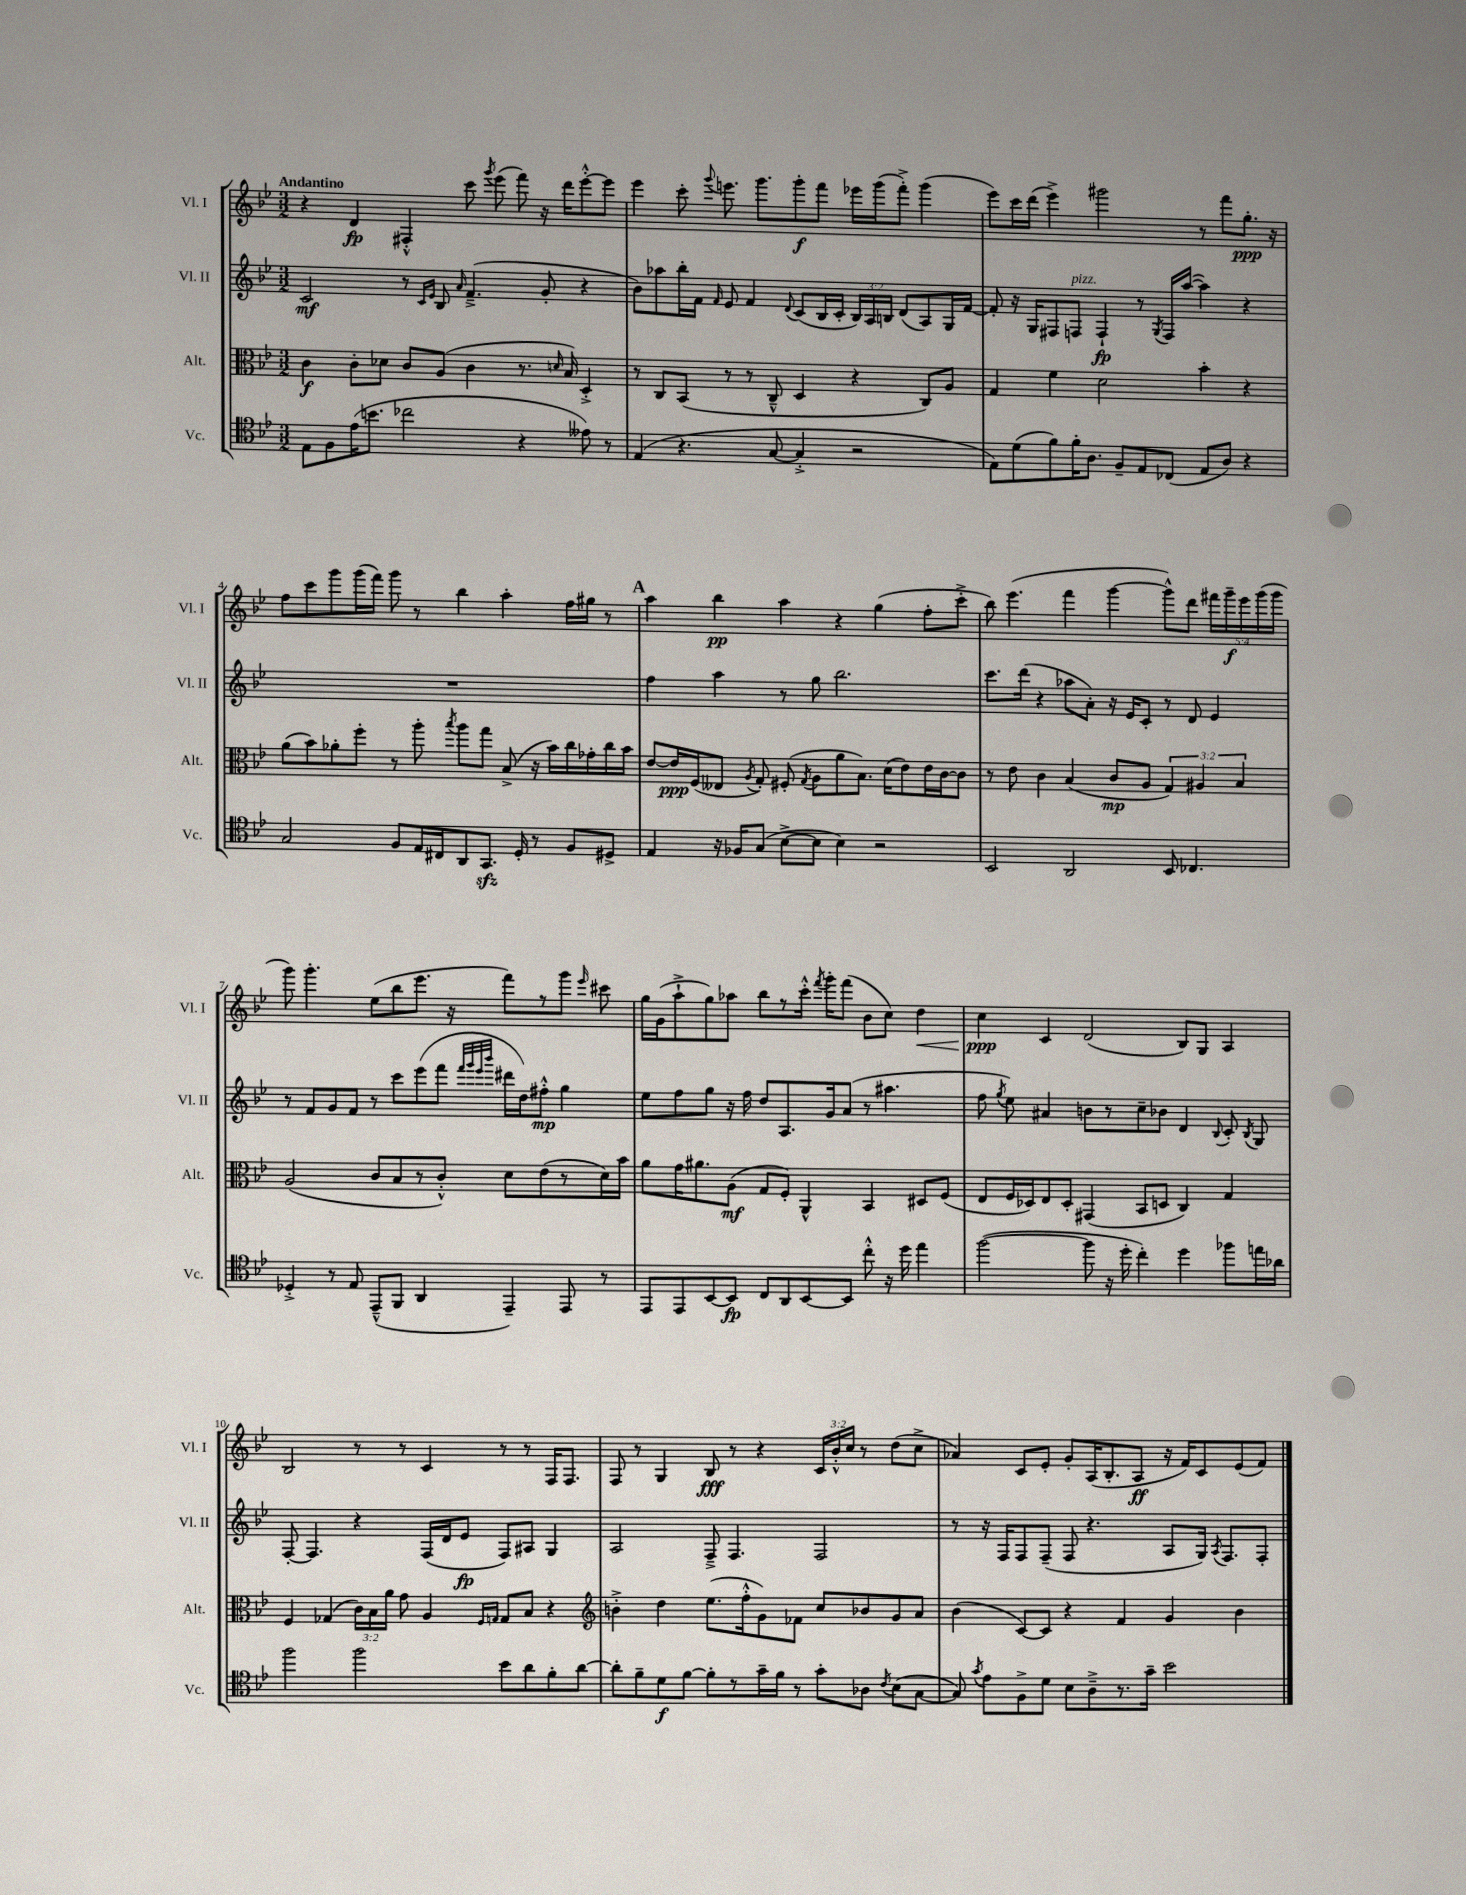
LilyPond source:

<<
\new StaffGroup <<
\new Staff = "s0" \with { instrumentName = "Vl. I" shortInstrumentName = "Vl. I" } {
    \clef treble \key bes \major \numericTimeSignature \time 3/2 \override Staff.TupletNumber.text = #tuplet-number::calc-fraction-text \tempo "Andantino"
    \autoBeamOff r4 d'4\fp fis4-.-^ c'''8 \acciaccatura { g'''8 } ees'''8( f'''8) r16 d'''16[ ees'''8~-.-^ ees'''8] |
    ees'''4 c'''8-. \appoggiatura { g'''8 } e'''8. g'''8.[ g'''8-.\f f'''8] ees'''16[ g'''16( f'''8]-.->) g'''4( |
    ees'''8[) c'''16 d'''16]( ees'''4->) gis'''2 r8 f'''8[ g''8.]-.\ppp r16 |
    f''8[ c'''8 g'''8 g'''16( f'''16]) g'''8 r8 bes''4 a''4-. f''16[ gis''16] r8 |
    \mark \markup { \bold "A" } a''4 bes''4\pp a''4 r4 g''4( f''8[-. c'''8]-.-> |
    bes''8) ees'''4.( f'''4 g'''4~ g'''8[-^) d'''8] \tuplet 5/4 { fis'''16[ g'''16--\f ees'''16 g'''16( g'''16] } |
    g'''8) g'''4.-. ees''8[( bes''8 ees'''8.] r16 f'''8[) r8 g'''8] \grace { ees'''16 } cis'''8 |
    g''16[ g'16( a''8-!-> g''8) aes''8] bes''8[ r8 c'''16]-.-^ \acciaccatura { f'''8 } g'''16[-. f'''8]( bes'8[ c''8]) d''4\< |
    c''4\ppp\! c'4 d'2( bes8[) g8] a4 |
    bes2 r8 r8 c'4 r8 r8 f16[ f8.] |
    f8 r8 g4 bes8\fff r8 r4 \tuplet 3/2 { c'16[ bes'16-.-^ c''16] } r8 d''8[( c''8]-> |
    aes'4) c'8[ ees'8]-. g'8[-. a16( bes8.-. a8]\ff r16 f'16[) c'8 ees'8( f'8]) \bar "|." |
}
\new Staff = "s1" \with { instrumentName = "Vl. II" shortInstrumentName = "Vl. II" } {
    \clef treble \key bes \major \numericTimeSignature \time 3/2 \override Staff.TupletNumber.text = #tuplet-number::calc-fraction-text
    \autoBeamOff c'2\mf r8 \grace { c'16[ ees'16] } bes8 \grace { a'16 } f'4.--->( g'8-. r4 |
    bes'8[) aes''8 bes''16-. f'16] \grace { f'16 } ees'8 f'4 \appoggiatura { d'8 } c'8[( bes16 c'16]-. \tuplet 3/2 { bes16[) a16 b16] } d'8[( a8) g16 f'16]~ |
    f'8-. r16 g16[ fis8 f8]^\markup { \italic "pizz." } f4-!\fp r8 \acciaccatura { g8 } f16[ a''16]~( a''4) r4 |
    R1. |
    \mark \markup { \bold "A" } f''4 a''4 r8 g''8 bes''2. |
    c'''8.[ d'''16]( r4 aes''8[ a'8]-.) r16 ees'16[ c'8]-. r8 d'8 ees'4 |
    r8 f'8[ g'8 f'8] r8 c'''8[ ees'''8( f'''8] \grace { f'''32[ g'''32 ees'''32 bes'''32] } dis'''16[ d''16) fis''8]-.-^\mp g''4 |
    ees''8[ f''8 g''8] r16 f''16 d''8[ a8. g'16 a'8]( r8 ais''4. |
    f''8 \acciaccatura { g''8 } ees''8) ais'4 b'8[ r8 c''8-- bes'8] d'4 \appoggiatura { bes8 } c'8-. \acciaccatura { bes8 } g8 |
    f8~-. f4. r4 f16[( d'16 ees'8]\fp f8[) ais8] g4 |
    a2 f8---> f4. f2 |
    r8 r16 f16[ f8 f8]--( f8 r4. a8[ g16]) \acciaccatura { a8 } f8.[ f8]-. \bar "|." |
}
\new Staff = "s2" \with { instrumentName = "Alt." shortInstrumentName = "Alt." } {
    \clef alto \key bes \major \numericTimeSignature \time 3/2 \override Staff.TupletNumber.text = #tuplet-number::calc-fraction-text
    \autoBeamOff c'4\f c'8[-. des'8] c'8[ a8]( c'4 r8. \grace { d'16 } bes16) d4-.-> |
    r8 c8[ bes,8]( r8 r8 c8---^ d4 r4 c8[) a8] |
    g4 f'4 d'2 bes'4-. r4 |
    a'8[( bes'8) aes'8-. f''8]-. r8 a''8-. \acciaccatura { bes''8 } a''8[ g''8] bes8->( r16 bes'16[) c''16 ges'16-. c''16 bes'16] |
    \mark \markup { \bold "A" } ees'8[~ ees'16\ppp f16( eeses8] \acciaccatura { a8 } g8-.) fis8-.( \acciaccatura { g8 } a8[ a'8 bes8.]) d'16[( ees'8) ees'16 c'16~ c'8] |
    r8 ees'8 c'4 bes4( c'8[\mp a8] \tuplet 3/2 { g4) ais4 bes4 } |
    a2( c'8[ bes8 r8 c'8]-.-^) d'8[ ees'8( r8 d'16) bes'16] |
    a'8[ g'16 ais'8. a8]\mf( g8[ f8]-.) a,4-^ bes,4 dis8[ f8]( |
    ees8[ f16 des16) ees8 des8]-. gis,4( bes,8[ d8] c4) g4 |
    f4 ges4( \tuplet 3/2 { c'16[) bes16 a'16] } g'8 a4 \grace { f16[ g16] } g8[ bes8] r4 |
    \clef treble b'4-.-> d''4 ees''8.[( f''16-.-^ g'8) fes'8] c''8[ bes'8 g'8 a'8] |
    bes'4( c'8[~) c'8] r4 f'4 g'4 bes'4 \bar "|." |
}
\new Staff = "s3" \with { instrumentName = "Vc." shortInstrumentName = "Vc." } {
    \clef tenor \key bes \major \numericTimeSignature \time 3/2
    \autoBeamOff ees8[ f8 ees'16( b'8.] ces''2 r4 eeses'8) r8 |
    ees4( r4. g8~ g4-.-> r2 |
    ees8[) d'8( f'8) f'16-. a8.] f8[-- ees8 ces8]( ees8[ a8]) r4 |
    g2 f8[ ees16 cis16 a,8 g,8.]\sfz d16-. r8 f8[ dis8]-> |
    \mark \markup { \bold "A" } ees4 r16 fes16[ g8]( bes8[~-> bes8] bes4) r2 |
    bes,2 a,2 bes,8 ces4. |
    des4-.-> r8 ees8 ees,8[---^( f,8] a,4 ees,4--) ees,8 r8 |
    ees,8[ ees,8 bes,8~ bes,8]\fp c8[ a,8 bes,8~ bes,8] c''8-.-^ r16 d''16 ees''4 |
    f''2~( f''8 r16 d''16-. c''4-.) d''4 fes''8[ e''16 aes'16] |
    f''2 f''2 bes'8[ a'8 f'8-. a'8]~ |
    a'8[-. f'8-- d'8\f f'8]~ f'8[-. r8 g'16-- f'16] r8 g'8[-. aes8] \acciaccatura { c'8 } bes8[( g8]~ |
    g8) \acciaccatura { g'8 } ees'8[ f8-> d'8] bes8[ a8---> r8. g'16]-- bes'2 \bar "|." |
}
>>
>>
